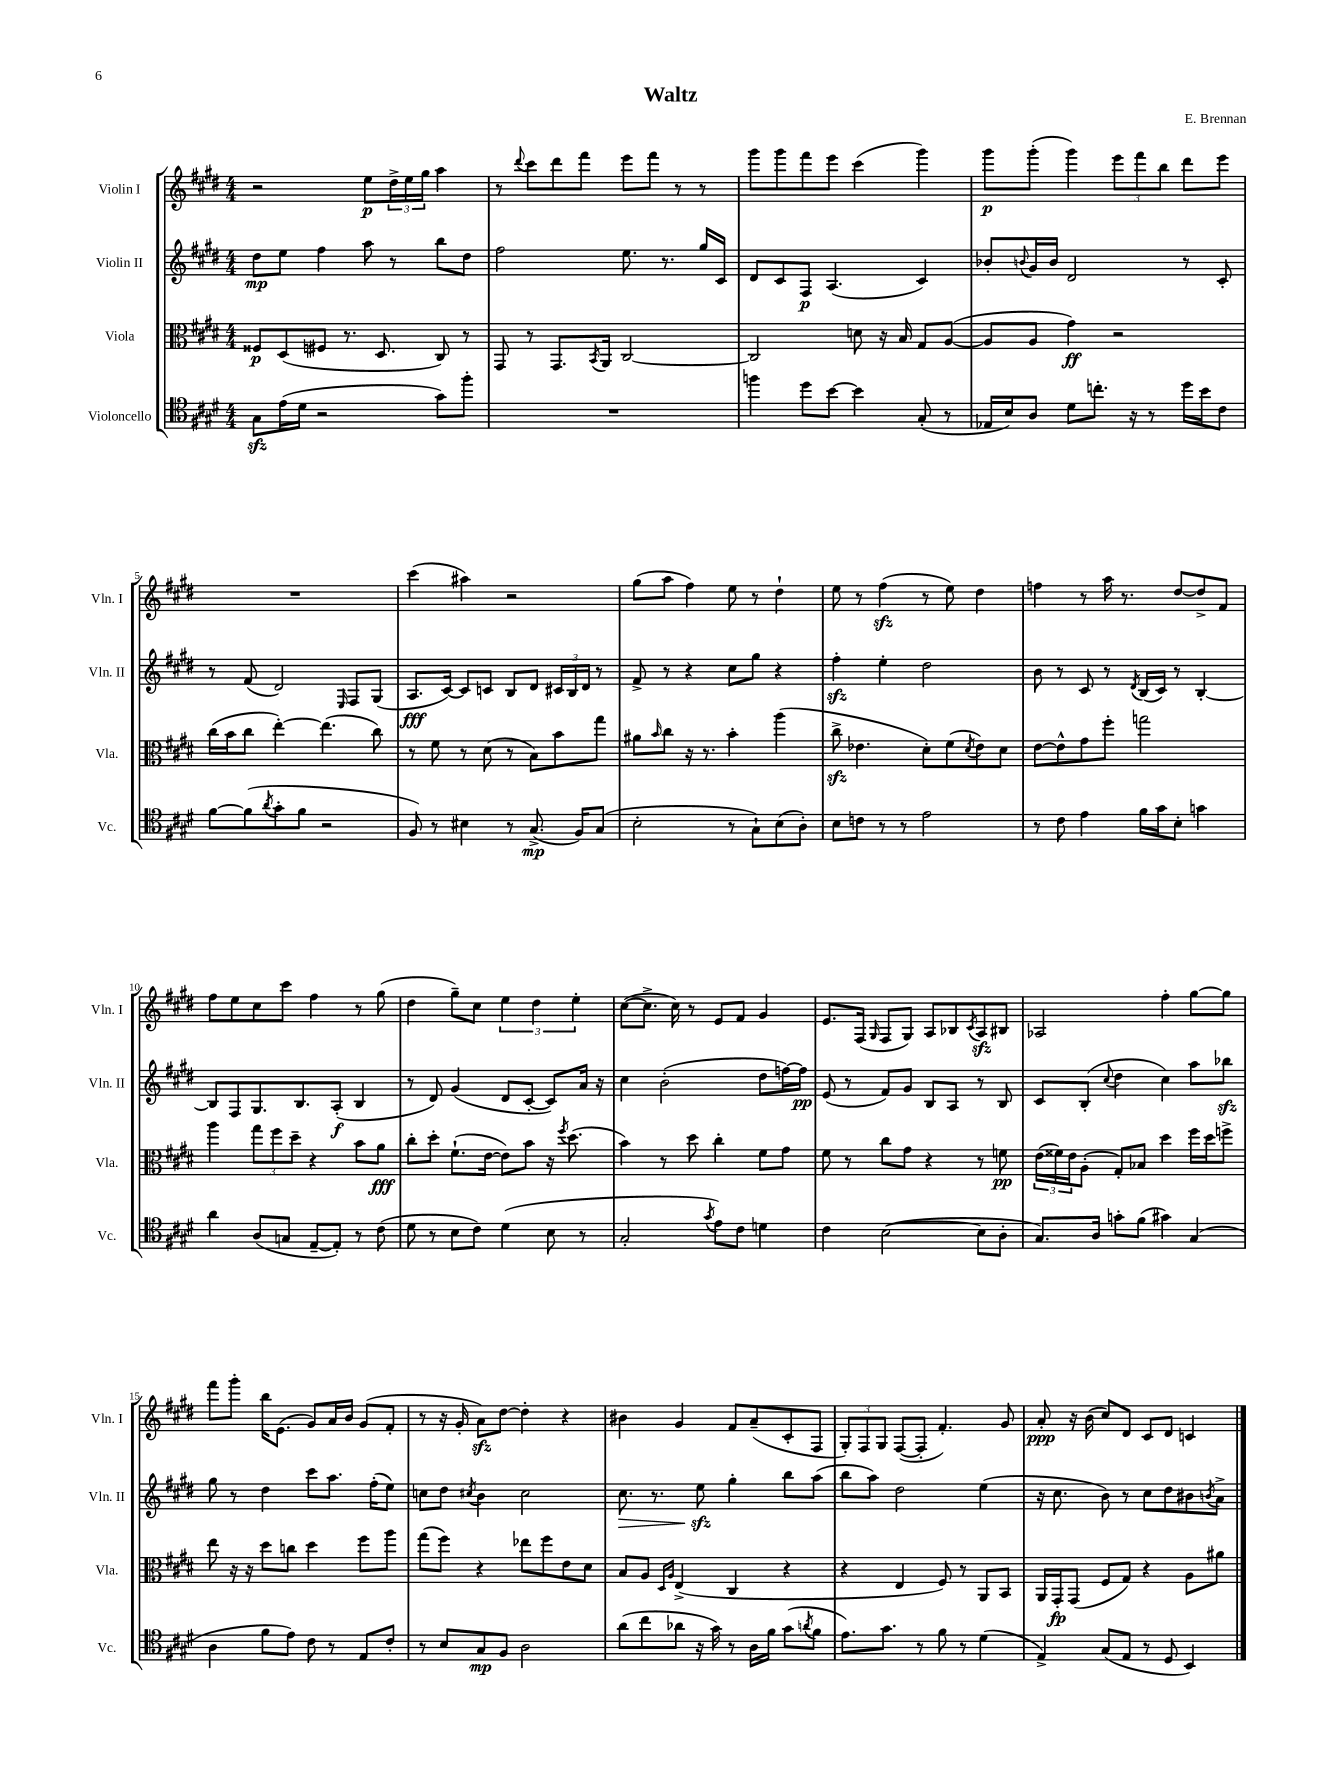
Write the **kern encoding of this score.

**kern	**dynam	**kern	**dynam	**kern	**dynam	**kern	**dynam
*part4	*part4	*part3	*part3	*part2	*part2	*part1	*part1
*staff4	*staff4	*staff3	*staff3	*staff2	*staff2	*staff1	*staff1
*I"Violoncello	*	*I"Viola	*	*I"Violin II	*	*I"Violin I	*
*I'Vc.	*	*I'Vla.	*	*I'Vln. II	*	*I'Vln. I	*
*clefC4	*	*clefC3	*	*clefG2	*	*clefG2	*
*k[f#c#g#d#]	*	*k[f#c#g#d#]	*	*k[f#c#g#d#]	*	*k[f#c#g#d#]	*
*M4/4	*	*M4/4	*	*M4/4	*	*M4/4	*
=1	=1	=1	=1	=1	=1	=1	=1
8G#zz\L	.	8F##X/L	p	8dd#\L	mp	2r	.
(16e\L	.	(8D#/	.	8ee\J	.	.	.
16d#\JJ	.	.	.	.	.	.	.
2r	.	8F#X/J	.	4ff#\	.	.	.
.	.	8.r	.	.	.	.	.
.	.	.	.	8aa\	.	8ee\L	p
.	.	8.D#/	.	.	.	.	.
.	.	.	.	8r	.	24dd#^\L	.
.	.	.	.	.	.	24ee\	.
.	.	.	.	.	.	24gg#\JJ	.
8g#\L)	.	8C#/)	.	8bb\L	.	4aa\	.
8ff#'\J	.	8r	.	8dd#\J	.	.	.
=2	=2	=2	=2	=2	=2	=2	=2
1r	.	8GG#/	.	2ff#\	.	8r	.
.	.	.	.	.	.	8qqddd#/	.
.	.	8r	.	.	.	8ccc#\L	.
.	.	8.GG#/L	.	.	.	8ddd#\	.
.	.	.	.	.	.	8fff#\J	.
.	.	8qBB/	.	.	.	.	.
.	.	16AA/Jk	.	.	.	.	.
.	.	[2C#/	.	8.ee\	.	8eee\L	.
.	.	.	.	.	.	8fff#\J	.
.	.	.	.	8.r	.	.	.
.	.	.	.	.	.	8r	.
.	.	.	.	16gg#/LL	.	8r	.
.	.	.	.	16c#/JJ	.	.	.
=3	=3	=3	=3	=3	=3	=3	=3
4ffn\	.	2C#/]	.	8d#/L	.	8ggg#\L	.
.	.	.	.	8c#/	.	8ggg#\	.
8dd#\L	.	.	.	8F#/J	p	8fff#\	.
[8b\J	.	.	.	(4.A/	.	8eee\J	.
4b\]	.	8dn\	.	.	.	(4ccc#\	.
.	.	16r	.	.	.	.	.
.	.	16B/	.	.	.	.	.
(8G#'/	.	8G#/L	.	4c#/)	.	4ggg#\)	.
8r	.	([8A/J	.	.	.	.	.
=4	=4	=4	=4	=4	=4	=4	=4
16E-X/LL	.	8A/L]	.	8b-X'/L	.	8ggg#\L	p
16B/J)	.	.	.	.	.	.	.
.	.	.	.	8qqbn/	.	.	.
8A/J	.	8A/J	.	16g#/L	.	(8ggg#'\J	.
.	.	.	.	16b/JJ	.	.	.
8d#\L	.	4g#\)	ff	2d#/	.	4ggg#\)	.
8.ccn'\J	.	.	.	.	.	.	.
.	.	2r	.	.	.	12eee\L	.
16r	.	.	.	.	.	.	.
.	.	.	.	.	.	12fff#\	.
8r	.	.	.	.	.	.	.
.	.	.	.	.	.	12bb\J	.
16dd#\LL	.	.	.	8r	.	8ddd#\L	.
16b\J	.	.	.	.	.	.	.
8c#\J	.	.	.	8c#'/	.	8eee\J	.
!!LO:LB:g=z
=5	=5	=5	=5	=5	=5	=5	=5
[8f#\L	.	(16cc#\LL	.	8r	.	1r	.
.	.	16b\J	.	.	.	.	.
(8f#\]	.	8cc#\J	.	(8f#/	.	.	.
8qa/	.	.	.	.	.	.	.
8g#'\	.	[4ee'\)	.	2d#/)	.	.	.
8f#\J	.	.	.	.	.	.	.
2r	.	(4.ee\]	.	.	.	.	.
.	.	.	.	16qqE/	.	.	.
.	.	.	.	8F#/L	.	.	.
.	.	8cc#\)	.	(8G#/J	.	.	.
=6	=6	=6	=6	=6	=6	=6	=6
8F#/)	.	8r	.	8.A/L	fff	(4ccc#\	.
8r	.	8f#\	.	.	.	.	.
.	.	.	.	[16c#/Jk)	.	.	.
4B#X\	.	8r	.	8c#/L]	.	4aa#X\)	.
.	.	(8d#\	.	8cn/J	.	.	.
8r	.	8r	.	8B/L	.	2r	.
(8.G#^/	mp	8B\L)	.	8d#/J	.	.	.
.	.	8b\	.	24c#X/LL	.	.	.
.	.	.	.	24B/	.	.	.
16F#/KL)	.	.	.	.	.	.	.
.	.	.	.	24d#/JJ	.	.	.
(8G#/J	.	8gg#\J	.	8r	.	.	.
=7	=7	=7	=7	=7	=7	=7	=7
2B'\	.	8a#X\L	.	8f#^/	.	(8gg#\L	.
.	.	16qqb/	.	.	.	.	.
.	.	8cc#\J	.	8r	.	8aa\J	.
.	.	16r	.	4r	.	4ff#\)	.
.	.	8.r	.	.	.	.	.
8r	.	4b'\	.	8cc#\L	.	8ee\	.
8G#`\L)	.	.	.	8gg#\J	.	8r	.
(8B\	.	(4aa\	.	4r	.	4dd#`\	.
8A'\J)	.	.	.	.	.	.	.
=8	=8	=8	=8	=8	=8	=8	=8
8B\L	.	8cc#zz^\	.	4ff#zz'\	.	8ee\	.
8cn\J	.	4.e-X\	.	.	.	8r	.
8r	.	.	.	4ee'\	.	(4ff#zz\	.
8r	.	.	.	.	.	.	.
2e\	.	8d#'\L)	.	2dd#\	.	8r	.
.	.	(8f#\	.	.	.	8ee\)	.
.	.	8qd#/	.	.	.	.	.
.	.	8e-\)	.	.	.	4dd#\	.
.	.	8d#\J	.	.	.	.	.
=9	=9	=9	=9	=9	=9	=9	=9
8r	.	[8e\L	.	8b\	.	4ffn\	.
8c#\	.	8e^^\]	.	8r	.	.	.
4e\	.	8g#\	.	8c#/	.	8r	.
.	.	8ff#'\J	.	8r	.	16aa\	.
.	.	.	.	.	.	8.r	.
.	.	.	.	8qd#/	.	.	.
16f#\LL	.	2ggn\	.	(16B/LL	.	.	.
16g#\J	.	.	.	16c#/JJ)	.	.	.
8B'\J	.	.	.	8r	.	[8dd#/L	.
4gn\	.	.	.	[4B'/	.	8dd#^/]	.
.	.	.	.	.	.	8f#/J	.
!!LO:LB:g=z
=10	=10	=10	=10	=10	=10	=10	=10
4a\	.	4aa\	.	8B/L]	.	8ff#\L	.
.	.	.	.	8F#/	.	8ee\	.
(8A/L	.	12gg#\L	.	8.G#/	.	8cc#\	.
.	.	12ff#\	.	.	.	.	.
8Gn/J	.	.	.	.	.	8ccc#\J	.
.	.	12dd#~\J	.	.	.	.	.
.	.	.	.	8.B/	.	.	.
[8E~/L	.	4r	.	.	.	4ff#\	.
8E'/J])	.	.	.	(8A'/J	f	.	.
8r	.	8b\L	.	4B/	.	8r	.
(8c#\	.	8a\J	fff	.	.	(8gg#\	.
=11	=11	=11	=11	=11	=11	=11	=11
8d#\	.	8cc#'\L	.	8r	.	4dd#\	.
8r	.	8dd#'\J	.	8d#/)	.	.	.
8B\L	.	(8.f#`\L	.	(4g#/	.	8gg#~\L)	.
8c#\J)	.	.	.	.	.	8cc#\J	.
.	.	[16e\Jk	.	.	.	.	.
(4d#\	.	8e\L])	.	8d#/L	.	6ee\	.
.	.	8b\J	.	[8c#'/J	.	.	.
.	.	.	.	.	.	6dd#\	.
8B\	.	16r	.	8c#/L])	.	.	.
.	.	8qff#/	.	.	.	.	.
.	.	(8.dd#\	.	.	.	.	.
.	.	.	.	.	.	6ee'\	.
8r	.	.	.	16a/Jk	.	.	.
.	.	.	.	16r	.	.	.
=12	=12	=12	=12	=12	=12	=12	=12
2G#'/	.	4b\)	.	4cc#\	.	([8cc#\L	.
.	.	.	.	.	.	8.cc#^\J]	.
.	.	8r	.	(2b'\	.	.	.
.	.	.	.	.	.	16cc#\)	.
.	.	8dd#\	.	.	.	8r	.
8qg#/	.	.	.	.	.	.	.
8e\L)	.	4cc#'\	.	.	.	8e/L	.
8c#\J	.	.	.	.	.	8f#/J	.
4dn\	.	8f#\L	.	8dd#\L	.	4g#/	.
.	.	8g#\J	.	[16ffn\L)	.	.	.
.	.	.	.	16ff\JJ]	pp	.	.
=13	=13	=13	=13	=13	=13	=13	=13
4c#\	.	8f#\	.	(8e/	.	8.e/L	.
.	.	8r	.	8r	.	.	.
.	.	.	.	.	.	(16F#/Jk	.
.	.	.	.	.	.	16qqG#/	.
([2B\	.	8cc#\L	.	8f#/L)	.	8F#/L	.
.	.	8g#\J	.	8g#/J	.	8G#/J)	.
.	.	4r	.	8B/L	.	8A/L	.
.	.	.	.	8A/J	.	8B-X/	.
.	.	.	.	.	.	8qc#/	.
8B\L]	.	8r	.	8r	.	8Azz/	.
8A'\J	.	8fn\	pp	8B/	.	8B#X/J	.
=14	=14	=14	=14	=14	=14	=14	=14
8.G#/L)	.	(24e\LL	.	8c#/L	.	2A-X/	.
.	.	24f##X\)	.	.	.	.	.
.	.	24e\J	.	.	.	.	.
.	.	(8A'\J	.	(8B'/J	.	.	.
16A/Jk	.	.	.	.	.	.	.
.	.	.	.	8qqcc#/	.	.	.
8gn'\L	.	8G#'/L)	.	4dd#\	.	.	.
(8f#\J	.	8B-X/J	.	.	.	.	.
4g#X\)	.	4dd#\	.	4cc#\)	.	4ff#'\	.
(4G#/	.	16ff#\LL	.	8aa\L	.	[8gg#\L	.
.	.	16dd#\J	.	.	.	.	.
.	.	8ffn^\J	.	8bb-Xzz\J	.	8gg#\J]	.
!!LO:LB:g=z
=15	=15	=15	=15	=15	=15	=15	=15
4A\	.	8ee\	.	8gg#\	.	8fff#\L	.
.	.	16r	.	8r	.	8ggg#'\J	.
.	.	16r	.	.	.	.	.
8f#\L	.	8dd#\L	.	4dd#\	.	16bb\KL	.
.	.	.	.	.	.	(8.e\J	.
8e\J)	.	8ccn\J	.	.	.	.	.
8c#\	.	4dd#\	.	8ccc#\L	.	8g#/L)	.
8r	.	.	.	8.aa\J	.	16a/L	.
.	.	.	.	.	.	16b/JJ	.
8E/L	.	8ff#\L	.	.	.	(8g#/L	.
.	.	.	.	(16ff#'\KL	.	.	.
8c#'/J	.	8aa\J	.	8ee\J)	.	8f#'/J	.
=16	=16	=16	=16	=16	=16	=16	=16
8r	.	(8gg#\L	.	8ccn\L	.	8r	.
8B/L	.	8ff#\J)	.	8dd#\J	.	16r	.
.	.	.	.	.	.	16g#'/	.
.	.	.	.	8qcc#X/	.	.	.
8G#/	mp	4r	.	4b\	.	8azz\L)	.
8F#/J	.	.	.	.	.	[8dd#\J	.
2A\	.	8ee-X\L	.	2cc#\	.	4dd#'\]	.
.	.	8ff#\	.	.	.	.	.
.	.	8e\	.	.	.	4r	.
.	.	8d#\J	.	.	.	.	.
=17	=17	=17	=17	=17	=17	=17	=17
!	!	!	!	!	!LO:HP:b	!	!
(8a\L	.	8B/L	.	8.cc#\	>	4b#X\	.
8cc#\	.	8A/J	.	.	.	.	.
.	.	.	.	8.r	.	.	.
.	.	16qqD#/LL	.	.	.	.	.
.	.	16qqA/JJ	.	.	.	.	.
8a-X\J	.	(4E^/	.	.	.	4g#/	.
16r	.	.	.	8eezz\	.	.	.
16g#\)	.	.	.	.	.	.	.
8r	.	4C#/	.	4gg#'\	]	8f#/L	.
16A\LL	.	.	.	.	.	(8a~/	.
16f#\JJ	.	.	.	.	.	.	.
(8g#\L	.	4r	.	8bb\L	.	8c#'/	.
8qan/	.	.	.	.	.	.	.
8f#\J	.	.	.	(8aa\J	.	8F#/J	.
=18	=18	=18	=18	=18	=18	=18	=18
8.e\L)	.	4r	.	8bb\L	.	12G#'/L)	.
.	.	.	.	.	.	12F#/	.
.	.	.	.	8aa\J)	.	.	.
.	.	.	.	.	.	12G#/J	.
8.g#\J	.	.	.	.	.	.	.
.	.	4E/	.	2dd#\	.	([8F#/L	.
8r	.	.	.	.	.	8F#'/J]	.
8f#\	.	8F#/)	.	.	.	4.f#'/)	.
8r	.	8r	.	.	.	.	.
(4d#\	.	8AA/L	.	(4ee\	.	.	.
.	.	8BB/J	.	.	.	8g#/	.
=19	=19	=19	=19	=19	=19	=19	=19
4E^/)	.	16AA/LL	.	16r	.	8a'/	ppp
.	.	16GG#'/J	fp	8.cc#\	.	.	.
.	.	(8GG#/J	.	.	.	16r	.
.	.	.	.	.	.	(16b\	.
(8G#/L	.	8F#/L	.	8b\)	.	8cc#/L)	.
8E/J	.	8G#/J)	.	8r	.	8d#/J	.
8r	.	4r	.	8cc#\L	.	8c#/L	.
8D#/	.	.	.	8dd#\	.	8d#/J	.
4BB/)	.	8A\L	.	8b#X\	.	4cn/	.
.	.	.	.	8qbn/	.	.	.
.	.	8a#X\J	.	8a^\J	.	.	.
==	==	==	==	==	==	==	==
*-	*-	*-	*-	*-	*-	*-	*-
